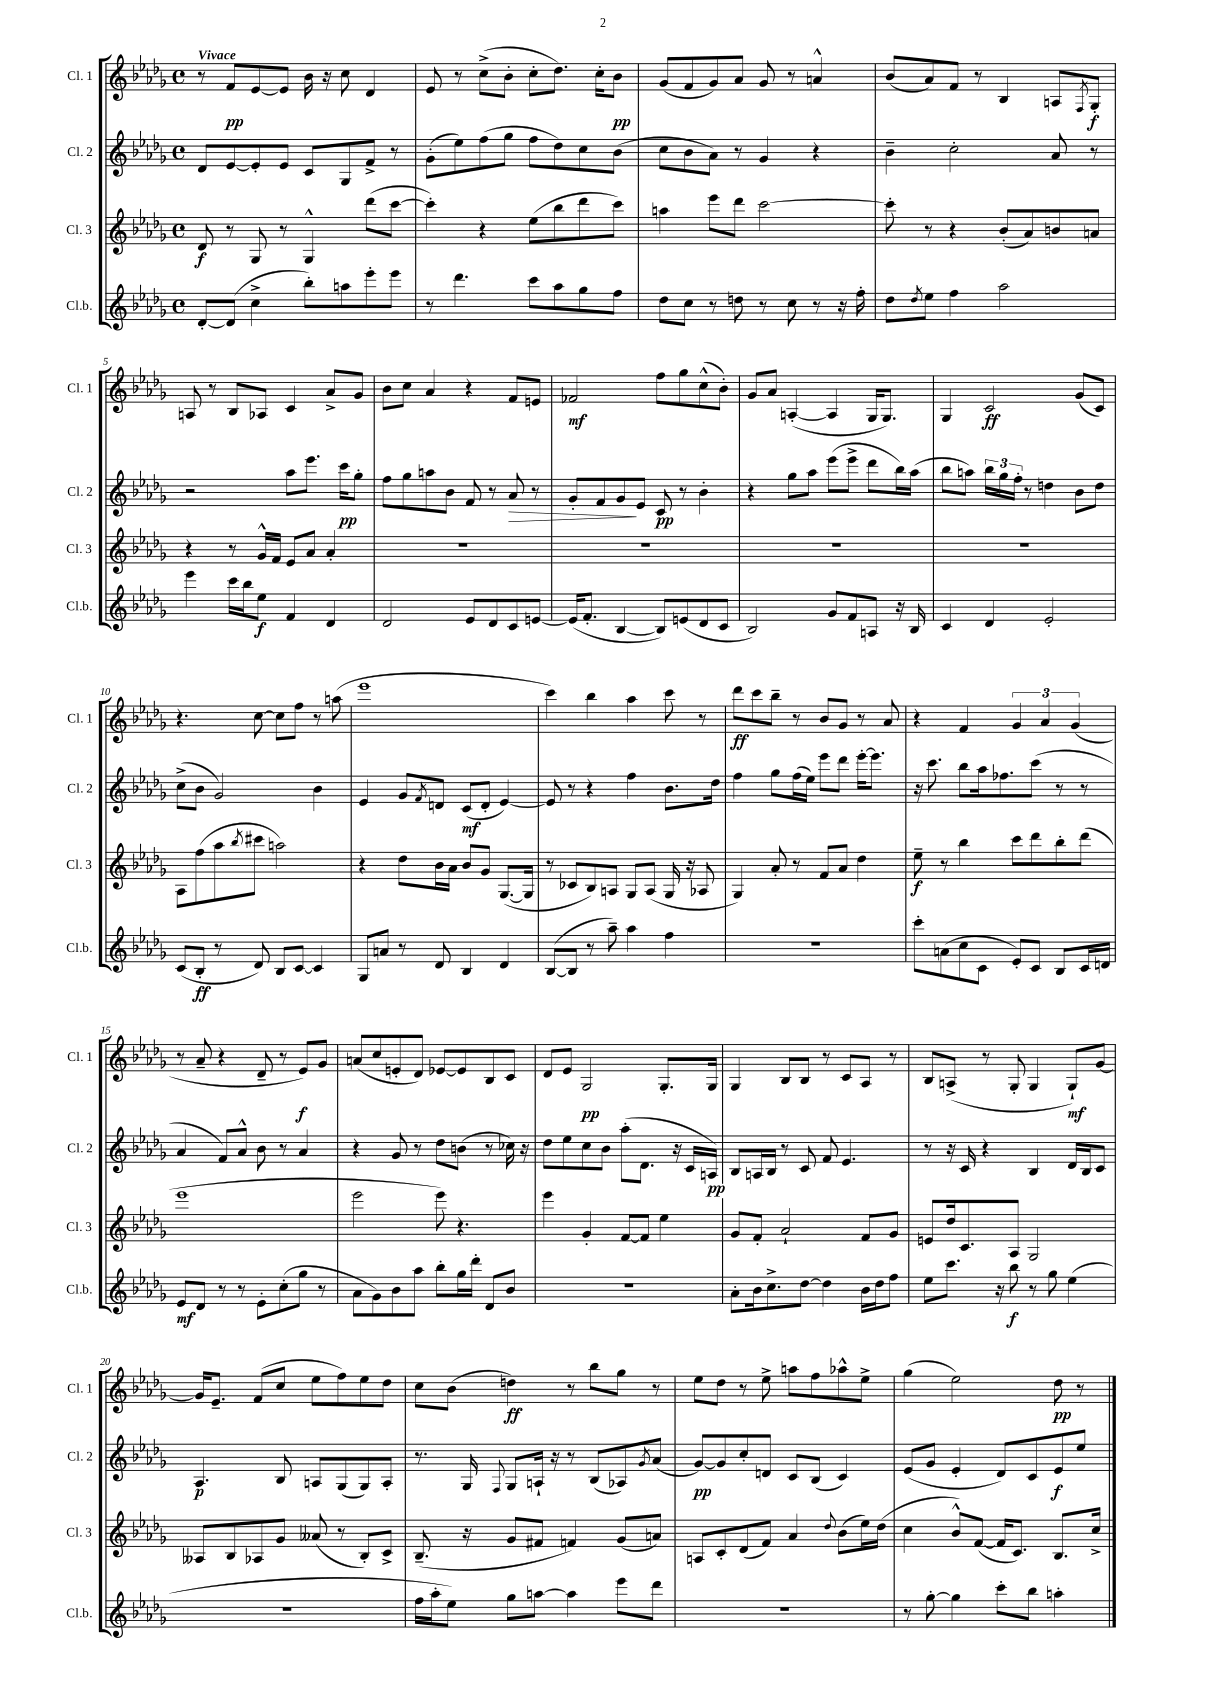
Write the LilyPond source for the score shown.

<<
\new StaffGroup <<
\new Staff = "s0" \with { instrumentName = "Cl. 1" shortInstrumentName = "Cl. 1" } {
    \clef treble \key des \major \defaultTimeSignature \time 4/4 \tempo "Vivace"
    r8 f'8\pp ees'8~ ees'8 bes'16 r16 c''8 des'4 |
    ees'8 r8 c''8->( bes'8-. c''8-. des''8.) c''16-. bes'8\pp |
    ges'8( f'8 ges'8) aes'8 ges'8 r8 a'4-^ |
    bes'8( aes'8) f'8 r8 bes4 a8 \acciaccatura { f8 } ges8-.\f |
    a8 r8 bes8 aes8 c'4 aes'8-> ges'8 |
    bes'8 c''8 aes'4 r4 f'8 e'8 |
    fes'2\mf f''8 ges''8 c''8-^( bes'8-.) |
    ges'8 aes'8 a4~-.( a4 ges16 ges8.) |
    ges4 c'2\ff ges'8( c'8) |
    r4. c''8~ c''8 f''8 r8 a''8( |
    ees'''1 |
    c'''4) bes''4 aes''4 c'''8 r8 |
    des'''8\ff c'''8 bes''8-- r8 bes'8 ges'8 r8 aes'8 |
    r4 f'4 \tuplet 3/2 { ges'4 aes'4 ges'4( } |
    r8 aes'8-- r4 des'8-- r8 ees'8\f) ges'8 |
    a'8( c''8 e'8-. des'8) ees'8~ ees'8 bes8 c'8 |
    des'8 ees'8 ges2\pp ges8.-. ges16 |
    ges4 bes8 bes8 r8 c'8 aes8 r8 |
    bes8 a8->( r8 ges8-. ges4 ges8-!\mf) ges'8~ |
    ges'16 ees'8.-- f'8( c''8 ees''8 f''8) ees''8 des''8 |
    c''8 bes'8( d''4\ff) r8 bes''8 ges''8 r8 |
    ees''8 des''8 r8 ees''8-> a''8 f''8 aes''8-^ ees''8-> |
    ges''4( ees''2) des''8\pp r8 \bar "|." |
}
\new Staff = "s1" \with { instrumentName = "Cl. 2" shortInstrumentName = "Cl. 2" } {
    \clef treble \key des \major \defaultTimeSignature \time 4/4
    des'8 ees'8~ ees'8-. ees'8 c'8 ges8 f'8-> r8 |
    ges'8-.( ees''8) f''8( ges''8 f''8 des''8) c''8 bes'8( |
    c''8 bes'8 aes'8) r8 ges'4 r4 |
    bes'4-- c''2-. aes'8 r8 |
    r2 aes''8 ees'''8. c'''16\pp ges''8-. |
    f''8 ges''8 a''8 bes'8 f'8 r8 aes'8\> r8 |
    ges'8-. f'8 ges'8\! ees'8 c'8\pp r8 bes'4-. |
    r4 ges''8 aes''8 ees'''8( ees'''8-> des'''8 bes''16) aes''16( |
    bes''8 a''8) \tuplet 3/2 { bes''16 ges''16 f''16-. } r8 d''4 bes'8 d''8 |
    c''8->( bes'8 ges'2) bes'4 |
    ees'4 ges'8 \acciaccatura { f'8 } d'8 c'8\mf( d'8-. ees'4~) |
    ees'8 r8 r4 f''4 bes'8. des''16 |
    f''4 ges''8 f''16( ees''16) ees'''8 des'''8 ees'''16~-. ees'''8. |
    r16 c'''8. bes''8 aes''16 fes''8. c'''8( r8 r8 |
    aes'4 f'8) aes'8-^ bes'8 r8 aes'4 |
    r4 ges'8 r8 des''8 b'8( r8 ces''16) r16 |
    des''8 ees''8 c''8 bes'8 aes''8-.( des'8. r16 c'16 a16\pp) |
    bes8 a16 bes16 r8 c'8 f'8 ees'4. |
    r8 r16 c'16 r4 bes4 des'16 bes16 c'8 |
    aes4.\p bes8 a8 ges8( ges8) a8-. |
    r8. ges16 \appoggiatura { f8 } ges8 a16-! r16 r8 bes8( aes8) \acciaccatura { ges'8 } aes'8( |
    ges'8~\pp) ges'8 c''8-. d'8 c'8 bes8( c'4) |
    ees'8( ges'8 ees'4-. des'8) c'8 ees'8\f ees''8 \bar "|." |
}
\new Staff = "s2" \with { instrumentName = "Cl. 3" shortInstrumentName = "Cl. 3" } {
    \clef treble \key des \major \defaultTimeSignature \time 4/4
    des'8\f r8 ges8 r8 ges4-^ des'''8( c'''8~ |
    c'''4-.) r4 ees''8( bes''8 des'''8 c'''8) |
    a''4 ees'''8 des'''8 c'''2~ |
    c'''8-. r8 r4 bes'8-.( aes'8) b'8 a'8 |
    r4 r8 ges'16-^ f'16 ees'8 aes'8 aes'4-. |
    R1 |
    R1 |
    R1 |
    R1 |
    aes8 f''8( aes''8 \acciaccatura { bes''8 } cis'''8 a''2) |
    r4 des''8 bes'16 aes'16 bes'8 ges'8 ges8.~( ges16 |
    r8 ces'8 bes8) a8 ges8 a8( ges16 r16 aes8 |
    ges4) aes'8-. r8 f'8 aes'8 des''4 |
    ees''8--\f r8 bes''4 c'''8 des'''8 bes''8-. des'''8( |
    ees'''1 |
    ees'''2 ees'''8) r4. |
    ees'''4 ges'4-. f'8~ f'8 ees''4 |
    ges'8 f'8-. aes'2-! f'8 ges'8 |
    e'8 des''16 c'8. aes8 ges2 |
    aeses8 bes8 aes8 ges'8 aeses'8( r8 bes8-.) c'8-> |
    bes8.--( r16 ges'8 fis'8 f'4) ges'8( a'8) |
    a8 c'8-. des'8( f'8) aes'4 \appoggiatura { des''8 } bes'8( ees''16) des''16( |
    c''4 bes'8-^) f'8~( f'16 c'8.) bes8. c''16-> \bar "|." |
}
\new Staff = "s3" \with { instrumentName = "Cl.b." shortInstrumentName = "Cl.b." } {
    \clef treble \key des \major \defaultTimeSignature \time 4/4
    des'8~-. des'8( c''4-> bes''8-.) a''8 ees'''8-. ees'''8 |
    r8 des'''4. c'''8 aes''8 ges''8 f''8 |
    des''8 c''8 r8 d''8 r8 c''8 r8 r16 f''16-. |
    des''8 \acciaccatura { des''8 } ees''8 f''4 aes''2 |
    ees'''4 c'''16 bes''16 ees''8\f f'4 des'4 |
    des'2 ees'8 des'8 c'8 e'8~ |
    e'16( f'8.-. bes4~ bes8) e'8( des'8 c'8 |
    bes2) ges'8 f'8 a8 r16 bes16 |
    c'4 des'4 ees'2-. |
    c'8( bes8-.\ff r8 des'8) bes8 c'8~ c'4 |
    ges8 a'8 r8 des'8 bes4 des'4 |
    bes8~( bes8 r8 aes''8--) aes''4 f''4 |
    R1 |
    c'''8-. a'8( c''8 c'8 ees'8-.) c'8 bes8 c'16 d'16 |
    ees'8\mf des'8 r8 r8 ees'8-. c''8-.( ges''8 r8 |
    aes'8 ges'8) bes'8 aes''8 bes''8-. ges''16 des'''16-. des'8 bes'8 |
    R1 |
    aes'8-. bes'16 c''8.-> des''8~ des''4 bes'16 des''16 f''8 |
    ees''8 c'''8. r16 bes''8\f r8 ges''8 ees''4( |
    R1 |
    f''16 aes''16-. ees''8) ges''8 a''8~ a''4 ees'''8 des'''8 |
    r1 |
    r8 ges''8~-. ges''4 c'''8-. bes''8 a''4-. \bar "|." |
}
>>
>>
